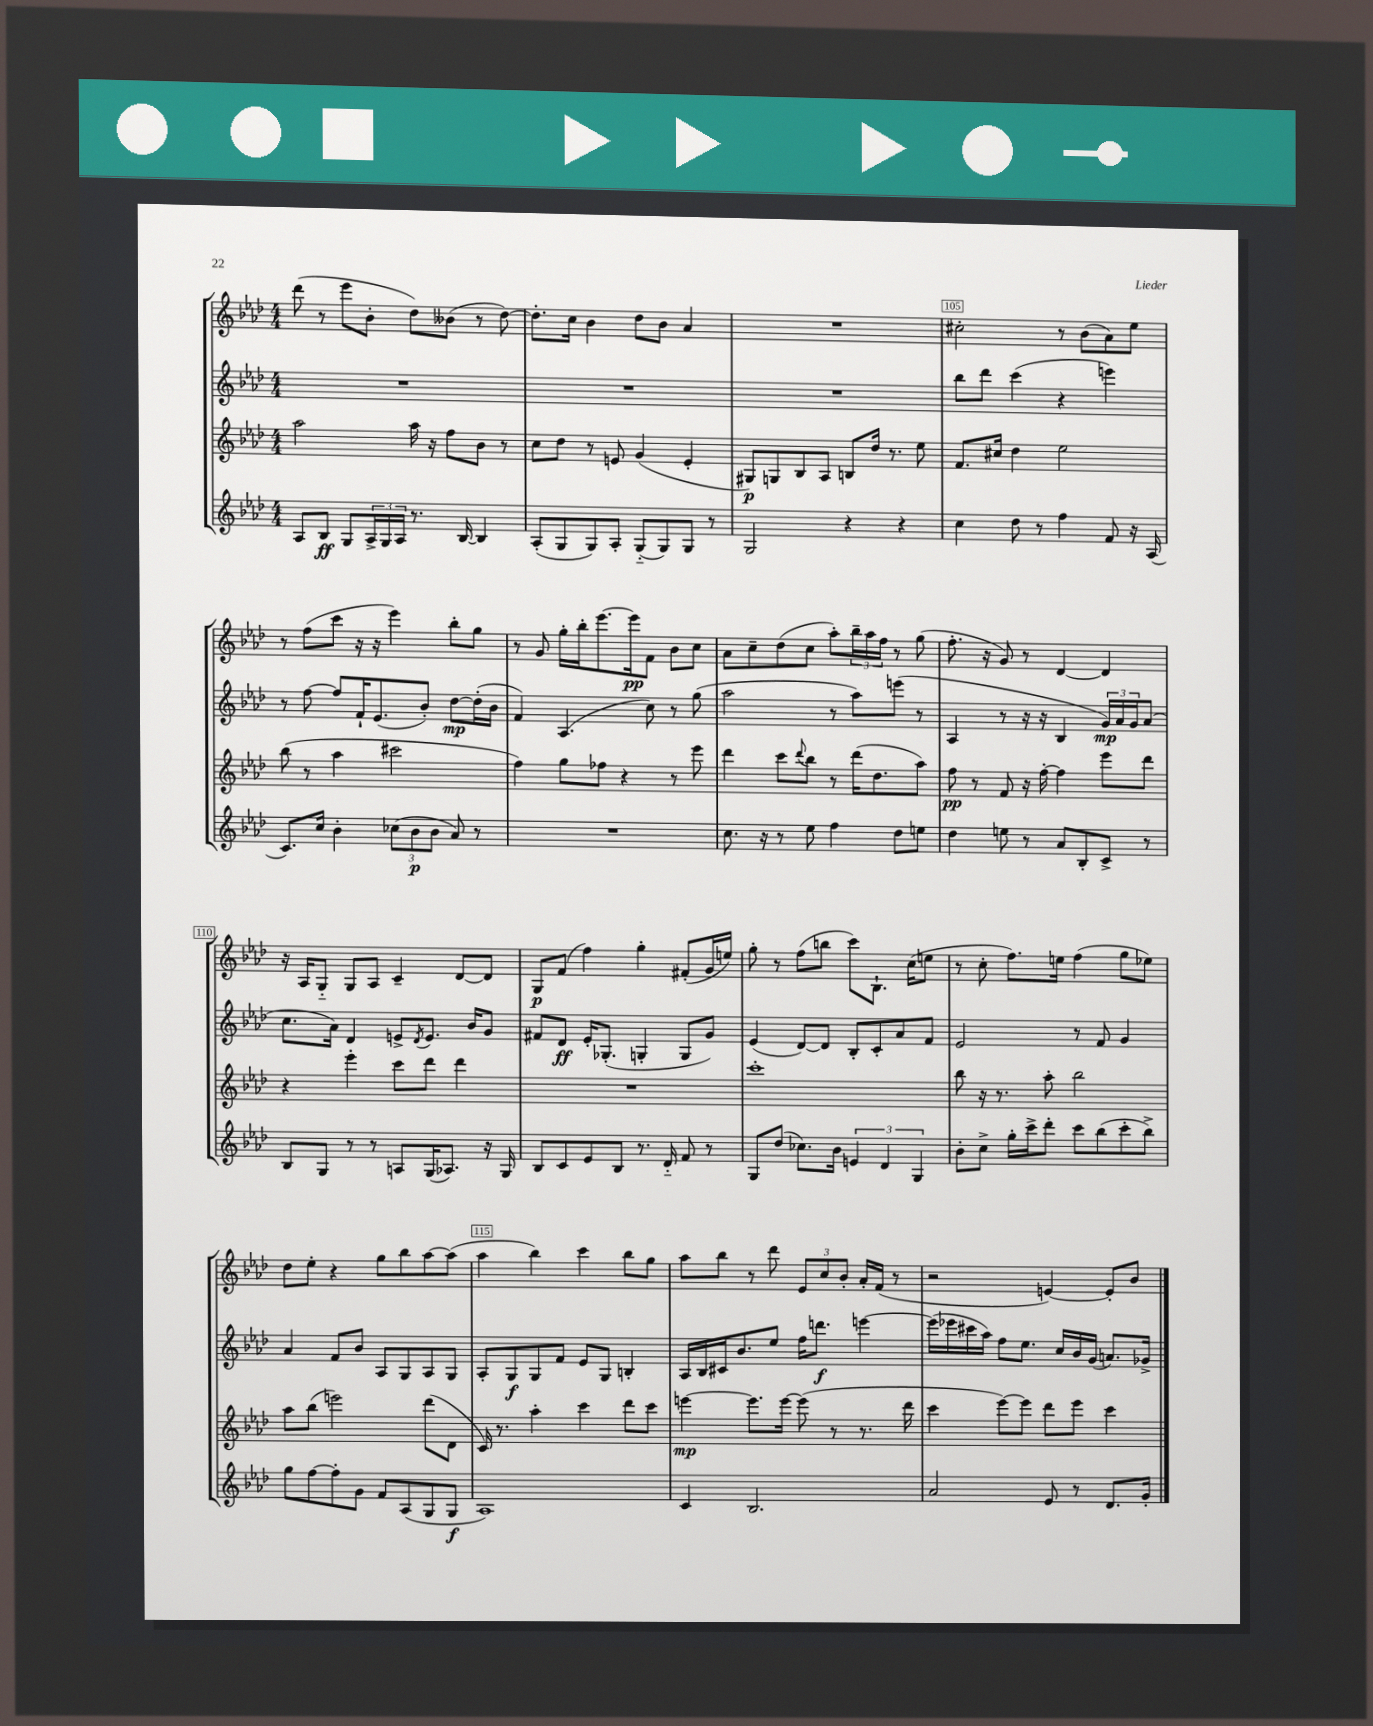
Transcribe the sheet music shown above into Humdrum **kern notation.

**kern	**kern	**kern	**kern
*staff4	*staff3	*staff2	*staff1
*clefG2	*clefG2	*clefG2	*clefG2
*k[b-e-a-d-]	*k[b-e-a-d-]	*k[b-e-a-d-]	*k[b-e-a-d-]
*M4/4	*M4/4	*M4/4	*M4/4
8A-/L	2aa-\	1r	(8ddd-\
8B-/J	.	.	8r
8G/L	.	.	8eee-\L
24A-^/L	.	.	8b-'\J
24G/	.	.	.
24A-/JJ	.	.	.
8.r	16aa-\	.	8dd-\L)
.	16r	.	.
.	8ff\L	.	(8b--\J
[16B-/	.	.	.
4B-/]	8b-\J	.	8r
.	8r	.	[8dd-\)
=	=	=	=
(8A-'/L	8cc\L	1r	8.dd-'\]L
8G/	8dd-\J	.	.
.	.	.	16cc\Jk
8G/)	8r	.	4b-\
8A-'/J	8e/	.	.
(8G'~/L	(4g/	.	8dd-\L
8G/)	.	.	8b-\J
8G/J	4e'/	.	4a-/
8r	.	.	.
=	=	=	=
2G/	8G#/L)	1r	1r
.	8G/	.	.
.	8B-/	.	.
.	8A-/J	.	.
4r	8B/L	.	.
.	16dd-/Jk	.	.
.	8.r	.	.
4r	.	.	.
.	8ee-\	.	.
=	=	=	=
4cc\	8.f/L	8bb-\L	2cc#'\
.	.	8ddd-\J	.
.	16cc#/Jk	.	.
8dd-\	4dd-\	(4ccc\	.
8r	.	.	.
4ff\	2ee-\	4r	8r
.	.	.	(8b-\L
8f/	.	4eee\)	8a-\)
16r	.	.	8ee-\J
(16A-/	.	.	.
=	=	=	=
8.c/L)	(8bb-\	8r	8r
.	8r	[8ff\	(8ff\L
16cc/Jk	.	.	.
4b-'\	4aa-\	8ff/]L	8ccc\J
.	.	16f`/K	16r
.	.	(8.e-/	16r
(12cc-\L	2ccc#\	.	4eee-\)
12b-\	.	.	.
.	.	8b-'/J)	.
12b-\J	.	.	.
8a-/)	.	[8dd-\L	8bb-'\L
8r	.	(16dd-'\]L	8gg\J
.	.	16b-\JJ	.
=	=	=	=
1r	4ff\)	4f/)	8r
.	.	.	8g/
.	8gg\L	(4.A-/	16gg'\LL
.	.	.	16bb-'\J
.	8ff-\J	.	[8.eee-\
.	4r	.	.
.	.	.	16eee-\]k
.	.	8cc\)	8f\J
.	8r	8r	8b-\L
.	8eee-\	(8gg\	8cc\J
=	=	=	=
8.cc\	4ddd-\	2aa-\	8a-\L
.	.	.	8cc~\
16r	.	.	.
8r	8ccc\L	.	(8dd-\
.	8qqddd-/	.	.
8ee-\	8bb-\J	.	8cc\J
4ff\	8r	8r	8aa-'\L)
.	(16ddd-\LK	8aa-\L)	24bb-~\L
.	.	.	24aa-\
.	8.dd-\	.	.
.	.	.	24ff\JJ
8dd-\L	.	(8eee\J	8r
8ee\J	8aa-\J)	8r	(8gg\
=	=	=	=
4dd-\	8ff\	4A-/	8.ff'\
.	8r	.	.
.	.	.	16r
8ee\	8f/	8r	8g/)
8r	16r	16r	8r
.	[16ff'\	16r	.
8a-/L	4ff\]	4B-/	[4d-/
8B-'/	.	.	.
8c^/J	8eee-\L	24g/LL)	4d-/]
.	.	24a-/	.
.	.	24g/J	.
8r	8ddd-\J	(8a-/J	.
=	=	=	=
8B-/L	4r	8.cc\L	16r
.	.	.	16A-/LK
8G/J	.	.	8G'~/J
.	.	16a-\Jk)	.
8r	4eee-'\	4d-/	8G/L
8r	.	.	8A-/J
8A/L	8ccc\L	8e^/L	4c~/
.	.	8qd-/	.
(16G/K	8ddd-\J	8.e/J	.
8.A-/J)	.	.	.
.	4ddd-\	.	[8d-/L
.	.	16b-/LK	.
16r	.	8g/J	8d-/]J
16G/	.	.	.
=	=	=	=
8B-/L	1r	8f#/L	8G/L
8c/	.	8d-/J	(8f/J
8e-/	.	16e-'/LK	4ff\)
.	.	(8.G-'/J	.
8B-/J	.	.	.
8.r	.	4G'/	4gg'\
16d-'~/	.	.	.
8f/	.	8G/L	(8f#'/L
8r	.	8g/J)	16g/L
.	.	.	16ee/JJ)
=	=	=	=
8G/L	1ccc'	(4e-/	8gg'\
(8dd-/J	.	.	8r
8.cc-\L)	.	[8d-/L)	(8ff\L
.	.	8d-/]J	8bb\J
16b-\Jk	.	.	.
6e/	.	8B-'/L	8ccc\L)
.	.	8c'/	8.B-`\J
6d-/	.	.	.
.	.	8a-/	.
.	.	.	(16cc\LK
6G/	.	.	.
.	.	8f/J	8ee\J
=	=	=	=
8b-'\L	8bb-\	2e-/	8r
8cc^\J	16r	.	8cc'\
.	8.r	.	.
16gg'\LL	.	.	8.ff\L)
16ccc^\J	.	.	.
8ddd-'\J	8aa-'\	.	.
.	.	.	16ee\Jk
8ccc\L	2bb-\	8r	(4ff\
(8bb-\	.	8f/	.
8ccc'\	.	4g/	8gg\L
8bb-^\J)	.	.	8ee-\J)
=	=	=	=
8gg\L	8aa-\L	4a-/	8dd-\L
[8ff\	(8bb-\J	.	8ee-'\J
8ff'\]	2eee\)	8f/L	4r
8g\J	.	8b-/J	.
8f/L	.	8A-/L	8gg\L
(8A-/	.	8G/	8bb-\
8G/	(8ddd-\L	8A-/	[8aa-\
8G/J	8d-\J	8G/J	(8aa-\]J
=	=	=	=
1A-)	16c/)	8A-'/L	4aa-\
.	8.r	.	.
.	.	8G/	.
.	4aa-'\	8G/	4bb-\)
.	.	8f/J	.
.	4ccc\	8e-/L	4ccc\
.	.	8G/J	.
.	8ddd-\L	4B'/	8bb-\L
.	8ccc\J	.	8gg\J
=	=	=	=
4c/	[4eee\	16A-/LL	8aa-\L
.	.	16B-/	.
.	.	16c#/J	8bb-\J
.	.	8.b-/	.
2.B-/	8.eee\]L	.	8r
.	.	8ee-/J	8ddd-\
.	[16eee\Jk	.	.
.	(8eee\]	16ff\LK	12e-/L
.	.	8.ddd\J	.
.	.	.	12cc/
.	8r	.	.
.	.	.	12b-'/J
.	8.r	[4eee\	16a-'/LL
.	.	.	(16f/JJ
.	.	.	8r
.	16ddd-\	.	.
=	=	=	=
2a-/	4ccc\	(16eee\]LL	2r
.	.	16eee-\	.
.	.	16ccc#\	.
.	.	16aa-\JJ)	.
.	[8eee-\L)	8ff\L	.
.	8eee-\]J	8.ee-\J	.
8e-/	8ddd-\L	.	[4e/)
.	.	16cc/LL	.
8r	8eee-\J	16b-/	.
.	.	(16g/JJ	.
8.d-/L	4ccc\	8.a/L)	8e'/]L
.	.	.	8b-/J
16g'/Jk	.	16g-^/Jk	.
==	==	==	==
*-	*-	*-	*-
